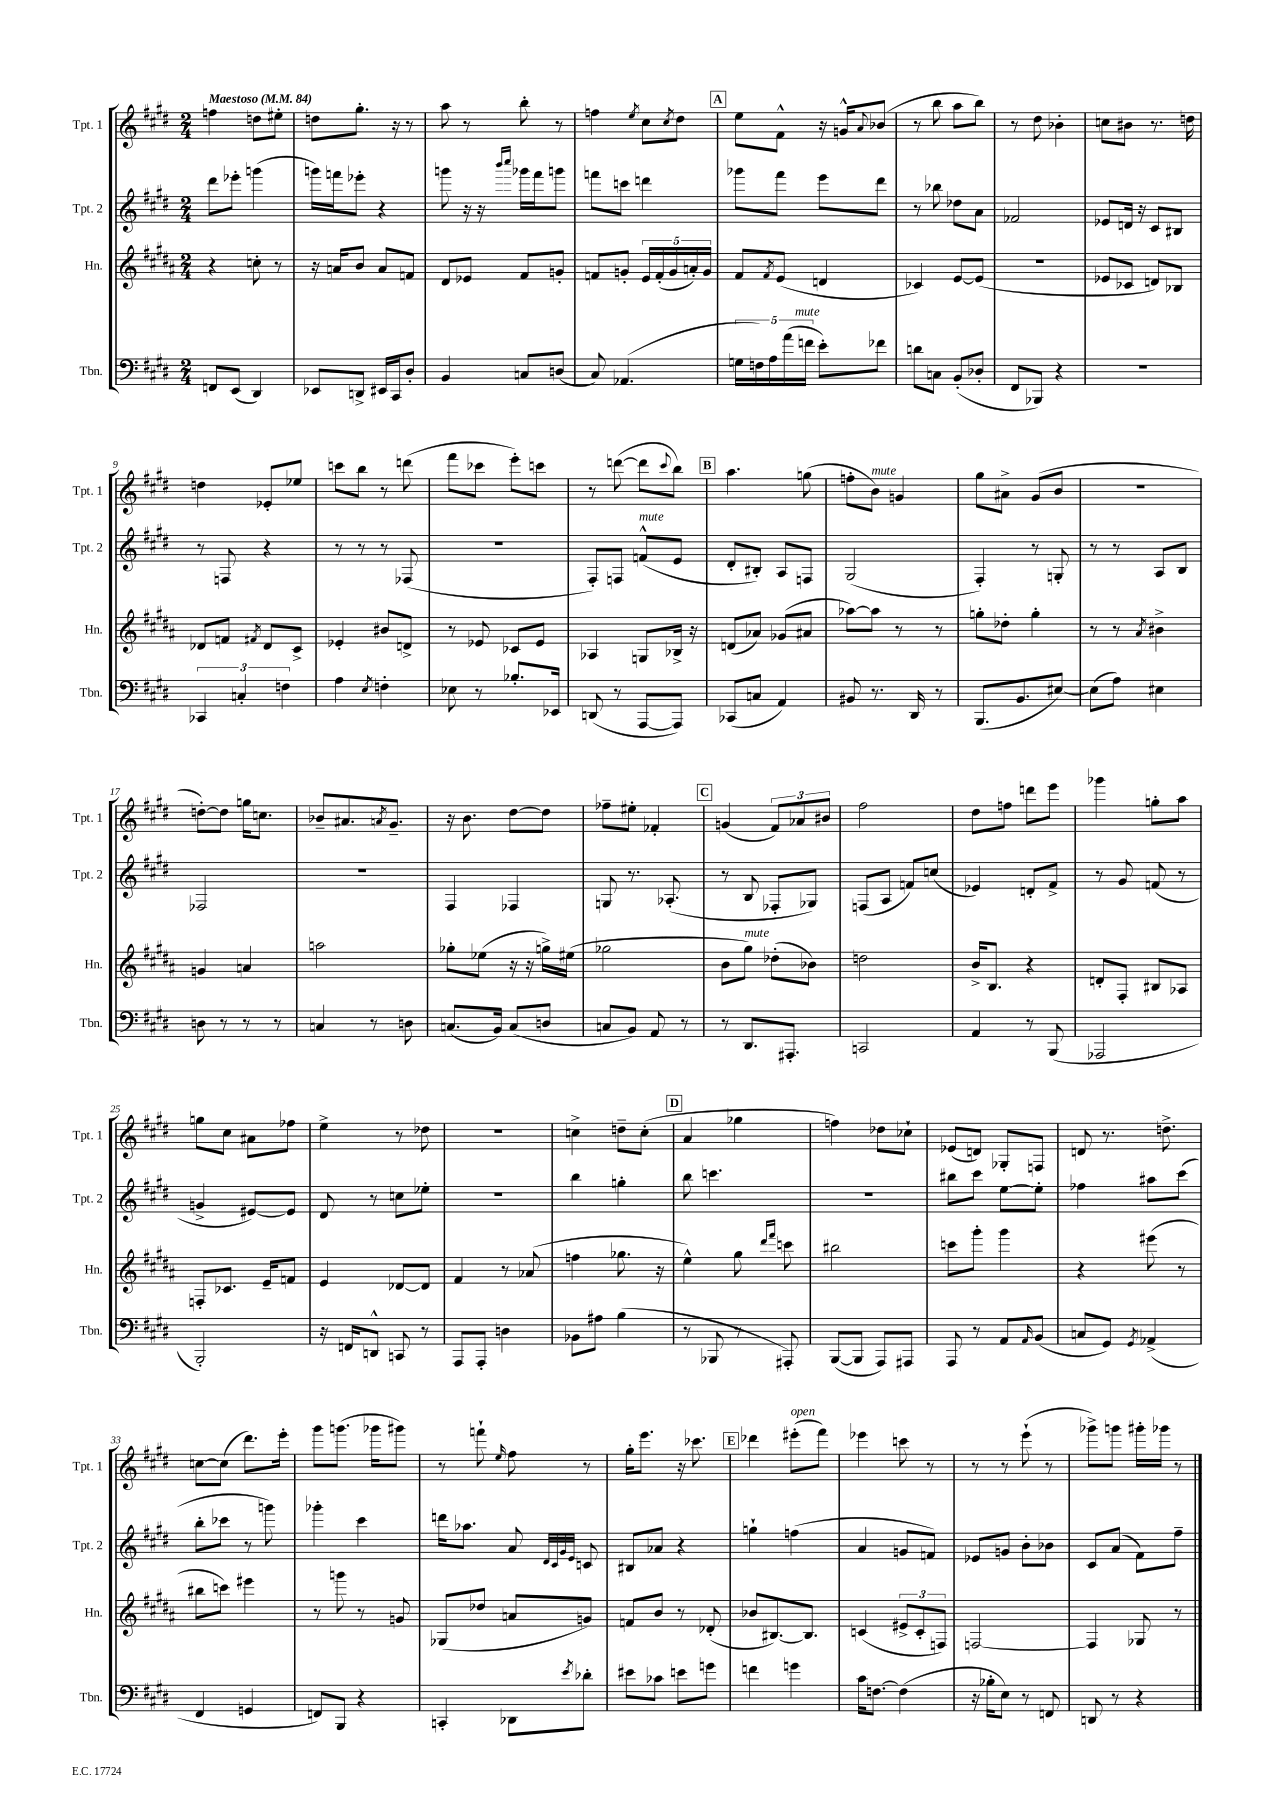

**kern	**kern	**kern	**kern
*part4	*part3	*part2	*part1
*staff4	*staff3	*staff2	*staff1
*I"Tbn.	*I"Hn.	*I"Tpt. 2	*I"Tpt. 1
*I'Tbn.	*I'Hn.	*I'Tpt. 2	*I'Tpt. 1
*clefF4	*clefG2	*clefG2	*clefG2
*k[f#c#g#d#]	*k[f#c#g#d#a#]	*k[f#c#g#d#]	*k[f#c#g#d#]
*M2/4	*M2/4	*M2/4	*M2/4
*MM84	*MM84	*MM84	*MM84
=1	=1	=1	=1
!	!	!	!LO:TX:a:B:t=Maestoso
8FFn/L	4r	8ddd#\L	4ffn\
(8EE/J	.	8eee-X'\J	.
4DD#/)	8ccn'\	(4gggn\	8ddn\L
.	8r	.	8ee#X'\J
=2	=2	=2	=2
8EE-X/L	16r	16gggn\LL)	8ddn\L
.	16an/KL	16fffn\J	.
8DDn^/J	8b/J	8eee-X'\J	8.gg#'\J
16EE#X/LL	8a/L	4r	.
16CC#/J	.	.	16r
8D#'/J	8fn/J	.	8r
=3	=3	=3	=3
4BB/	8d#/L	8gggn\	8aa\
.	8e-X/J	16r	8r
.	.	16r	.
.	.	16qqbbb/LL	.
.	.	16qqcccc#/JJ	.
8Cn/L	8f#/L	16ggg-X\LL	8bb'\
.	.	16fff#\J	.
(8Dn/J	8gn'/J	8gggn\J	8r
=4	=4	=4	=4
8C#/)	8fn/L	8fffn\L	4ffn\
(4.AA-X/	8gn'/J	8cccn\J	.
.	.	.	8qee/
.	20e/LL	4dddn\	8cc#\L
.	(20f'/	.	.
.	20g/	.	.
.	.	.	8qcc#/
.	.	.	8dd#\J
.	20an'/)	.	.
.	20g/JJ	.	.
!!LO:REH:place=s1:t=A
=5	=5	=5	=5
20Gn\LL	8f#/L	8ggg-X\L	8ee\L
20Fn\)	.	.	.
20A\	.	.	.
.	8qf#/	.	.
.	(8e/J	8fff#\J	8f#^^\J
(20a\	.	.	.
!LO:TX:a:i:t=mute	!	!	!
20fn\JJ	.	.	.
8e'\L)	4dn/	8eee\L	16r
.	.	.	16gn^^/KL
.	.	.	8qqa/
8f-X\J	.	8ddd#\J	(8b-X/J
=6	=6	=6	=6
8dn\L	4c-X/)	8r	8r
8Cn\J	.	8bb-X\	8bb\
(8BB'/L	[8e/L	8dd-X\L	8aa\L
8D-X'/J	(8e/J]	8a\J	8bb\J)
=7	=7	=7	=7
8FF#/L	2r	2f-X/	8r
8BBB-X/J)	.	.	8dd#\
4r	.	.	4b-X'\
=8	=8	=8	=8
2r	8e-X/L	8e-X/L	8ccn\L
.	8c-X/J	16dn/Jk	8b#X\J
.	.	16r	.
.	8dn/L)	8c#/L	8.r
.	8B-X/J	8B#X/J	.
.	.	.	16ddn\
!!LO:LB:g=z
=9	=9	=9	=9
6CC-X/	8d-X/L	8r	4ddn\
.	8fn/J	8Fn/	.
6Cn'/	.	.	.
.	8qf#X/	.	.
.	8d-/L	4r	8e-X'/L
6Fn\	.	.	.
.	8c#^/J	.	8ee-X/J
=10	=10	=10	=10
4A\	4e-X'/	8r	8cccn\L
.	.	8r	8bb\J
8qE/	.	.	.
4Fn'\	8b#X/L	8r	8r
.	8dn^/J	(8F-X/	(8dddn\
=11	=11	=11	=11
8E-X\	8r	2r	8fff#\L
8r	8e-X/	.	8ccc-X\J
8.B-X'/L	8c-X/L	.	8eee'\L)
.	8e-/J	.	8cccn\J
16EE-X/Jk	.	.	.
=12	=12	=12	=12
(8DDn/	4A-X/	8F#'/L)	8r
8r	.	8Fn/J	([8dddn\
!	!	!LO:TX:a:i:t=mute	!
[8AAA/L	8Gn/L	(8fn^^/L	8ddd\L]
.	.	.	8qqccc#/
8AAA/J])	16B-X^/Jk	8e/J	8bb\J)
.	16r	.	.
!!LO:REH:place=s1:t=B
=13	=13	=13	=13
(8CC-X/L	(8dn/L	8d#'/L	4.aa\
8Cn/J	8a-X/J)	8B#X'/J)	.
4AA/)	(8g-X/L	8A/L	.
.	8a#X/J	8Fn/J	(8ggn\
=14	=14	=14	=14
8BB#X/	[8aa-X\L)	(2G#/	8ffn'\L
!	!	!	!LO:TX:a:i:t=mute
8.r	8aa-\J]	.	8b\J)
.	8r	.	4gn/
16DD#/	.	.	.
8r	8r	.	.
=15	=15	=15	=15
(8.BBB/L	8ggn'\L	4F#'/)	8gg#\L
.	8dd-X'\J	.	8a#X^\J
8.BB/	.	.	.
.	4gg'\	8r	(8g#/L
[8E#X/J)	.	8Gn'/	8b/J
=16	=16	=16	=16
(8E#\L]	8r	8r	2r
8A\J)	8r	8r	.
.	8qa#/	.	.
4E#X\	4b#X^\	8A/L	.
.	.	8B/J	.
!!LO:LB:g=z
=17	=17	=17	=17
8Dn\	4gn/	2F-X/	[8ddn'\L)
8r	.	.	8dd\J]
8r	4an/	.	16ggn\KL
.	.	.	8.ccn\J
8r	.	.	.
=18	=18	=18	=18
4Cn/	2aan\	2r	8b-X~/L
.	.	.	8.a#X/
8r	.	.	.
.	.	.	8qan/
.	.	.	8.g#~/J
8Dn\	.	.	.
=19	=19	=19	=19
(8.Cn/L	8gg-X'\L	4F#/	16r
.	.	.	8.b\
.	(8ee-X\J	.	.
16BB/Jk)	.	.	.
(8C/L	16r	4F-X/	[8dd#\L
.	16r	.	.
8Dn/J	16ggn^\LL)	.	8dd#\J]
.	(16ee#X\JJ	.	.
=20	=20	=20	=20
8Cn/L	2gg-X\	8Gn/	8ff-X~\L
8BB/J)	.	8.r	8ee#X'\J
8AA/	.	.	4f-X'/
.	.	(8.A-X'/	.
8r	.	.	.
!!LO:REH:place=s1:t=C
=21	=21	=21	=21
8r	8b\L	8r	(4gn/
!	!LO:TX:a:i:t=mute	!	!
8.DD#/L	8gg#\J)	8B/	.
.	(8dd-X'\L	8F-X'/L	12f#/L)
8.AAA#X'/J	.	.	.
.	.	.	12a-X/
.	8b-X\J)	8G-X/J)	.
.	.	.	12b#X/J
=22	=22	=22	=22
2CCn/	2ddn\	(8Fn/L	2ff#\
.	.	8A/J	.
.	.	8fn/L)	.
.	.	(8ccn/J	.
=23	=23	=23	=23
4AA/	16b^/KL	4e-X/)	8dd#\L
.	8.B/J	.	.
.	.	.	8ffn\J
8r	4r	8dn'/L	8dddn\L
(8BBB/	.	8f#^/J	8eee\J
=24	=24	=24	=24
2AAA-X/	8dn'/L	8r	4ggg-X\
.	8F#'/J	8g#/	.
.	8B#X/L	(8fn/	8ggn'\L
.	8A-X/J	8r	8aa\J
!!LO:LB:g=z
=25	=25	=25	=25
2BBB'/)	8Fn'/L	4gn^/	8ggn\L
.	8.c-X/J	.	8cc#\J
.	.	[8e#X/L)	8a#X\L
.	16e~/KL	.	.
.	8fn/J	8e#/J]	8ff-X\J
=26	=26	=26	=26
16r	4e/	8d#/	4ee^\
16FFn/KL	.	.	.
8DDn^^/J	.	8r	.
8CCn/	[8d-X/L	8ccn\L	8r
8r	8d-/J]	8ee-X'\J	8dd-X\
=27	=27	=27	=27
8AAA/L	4f#/	2r	2r
8AAA'/J	.	.	.
4Dn\	8r	.	.
.	(8a-X/	.	.
=28	=28	=28	=28
8BB-X\L	4ffn\	4bb\	4ccn^\
8A#X\J	.	.	.
(4B\	8.gg-X\	4ggn'\	8ddn~\L
.	.	.	(8cc'\J
.	16r	.	.
!!LO:REH:place=s1:t=D
=29	=29	=29	=29
8r	4ee^^\)	8bb\	4a/
8BBB-X/	.	4.cccn\	.
8r	8gg#\	.	4gg-X\
.	16qqddd#/LL	.	.
.	16qqfff#/JJ	.	.
8AAA#X'/)	8cccn\	.	.
=30	=30	=30	=30
([8BBB/L	2bb#X\	2r	4ffn\)
8BBB/J]	.	.	.
8AAA/L)	.	.	8dd-X\L
8AAA#X/J	.	.	8cc-X`\J
=31	=31	=31	=31
8AAA/	8cccn\L	8bb#X\L	(8e-X/L
8r	8ggg#'\J	8ccc#\J	8dn/J)
8AA/L	4ggg#\	[8ee\L	8G-X'/L
16qqAA/	.	.	.
(8BB/J	.	8ee'\J]	8Fn/J
=32	=32	=32	=32
8Cn/L	4r	4ff-X\	8dn/
8GG#/J)	.	.	8.r
8qGG#/	.	.	.
(4AA-X^/	(8eee#X\	8aa#X\L	.
.	.	.	8.ddn^\
.	8r	(8ccc#\J	.
!!LO:LB:g=z
=33	=33	=33	=33
4FF#/	8bb#X\L	8bb'\L	[8ccn\L
.	8cccn\J)	8ccc-X\J	(8cc\J]
4GGn/	4eee#X\	8r	8.ddd#\L)
.	.	8gggn\)	.
.	.	.	16eee'\Jk
=34	=34	=34	=34
8FFn/L)	8r	4ggg-X'\	8ggg#\L
8BBB/J	8gggn\	.	(8.gggn\J
4r	8r	4ccc#\	.
.	.	.	16ggg-X\KL
.	8gn/	.	8ggg#X\J)
=35	=35	=35	=35
4CCn'/	(8G-X/L	16dddn\KL	8r
.	.	8.aa-X\J	.
.	8dd-X/J	.	8fffn`\
.	.	.	16qqee/
8DD-X\L	8an/L	8a/	8ff#\
.	.	32qqd#/LLL	.
.	.	32qqc#/	.
.	.	32qqg#/	.
8qe/	.	32qqe/JJJ	.
8d-X'\J	8gn/J)	8cn/	8r
=36	=36	=36	=36
8e#X\L	8fn/L	8B#X/L	16gg#'\KL
.	.	.	8.eee\J
8c-X\J	8b/J	8a-X/J	.
8en\L	8r	4r	16r
.	.	.	8.ccc-X\
8gn\J	(8d-X'/	.	.
!!LO:REH:place=s1:t=E
=37	=37	=37	=37
4fn\	8b-X/L	4ggn`\	4ddd-X\
.	[8.B#X/)	.	.
!	!	!	!LO:TX:a:i:t=open
4gn\	.	(4ffn\	(8eee#X'\L
.	8.B#/J]	.	.
.	.	.	8fff#\J)
=38	=38	=38	=38
16c#\KL	(4cn/	4a/	4eee-X\
[8.Fn\J	.	.	.
(4F\]	12e#X^/L	8gn/L	8cccn\
.	12c'/	.	.
.	.	8fn/J)	8r
.	12Fn/J)	.	.
=39	=39	=39	=39
16r	[2Fn/	8e-X/L	8r
16B-X'\KL	.	.	.
8E\J)	.	8gn/J	8r
8r	.	8b'\L	(8eee`\
8FFn/	.	8b-X\J	8r
=40	=40	=40	=40
8DDn/	4F/]	8c#/L	8ggg-X^\L)
8r	.	(8a/J	8gggn\J
4r	8G-X/	8f#\L)	16ggg#X'\LL
.	.	.	16ggg-X\JJ
.	8r	8ff#~\J	8r
==	==	==	==
*-	*-	*-	*-
